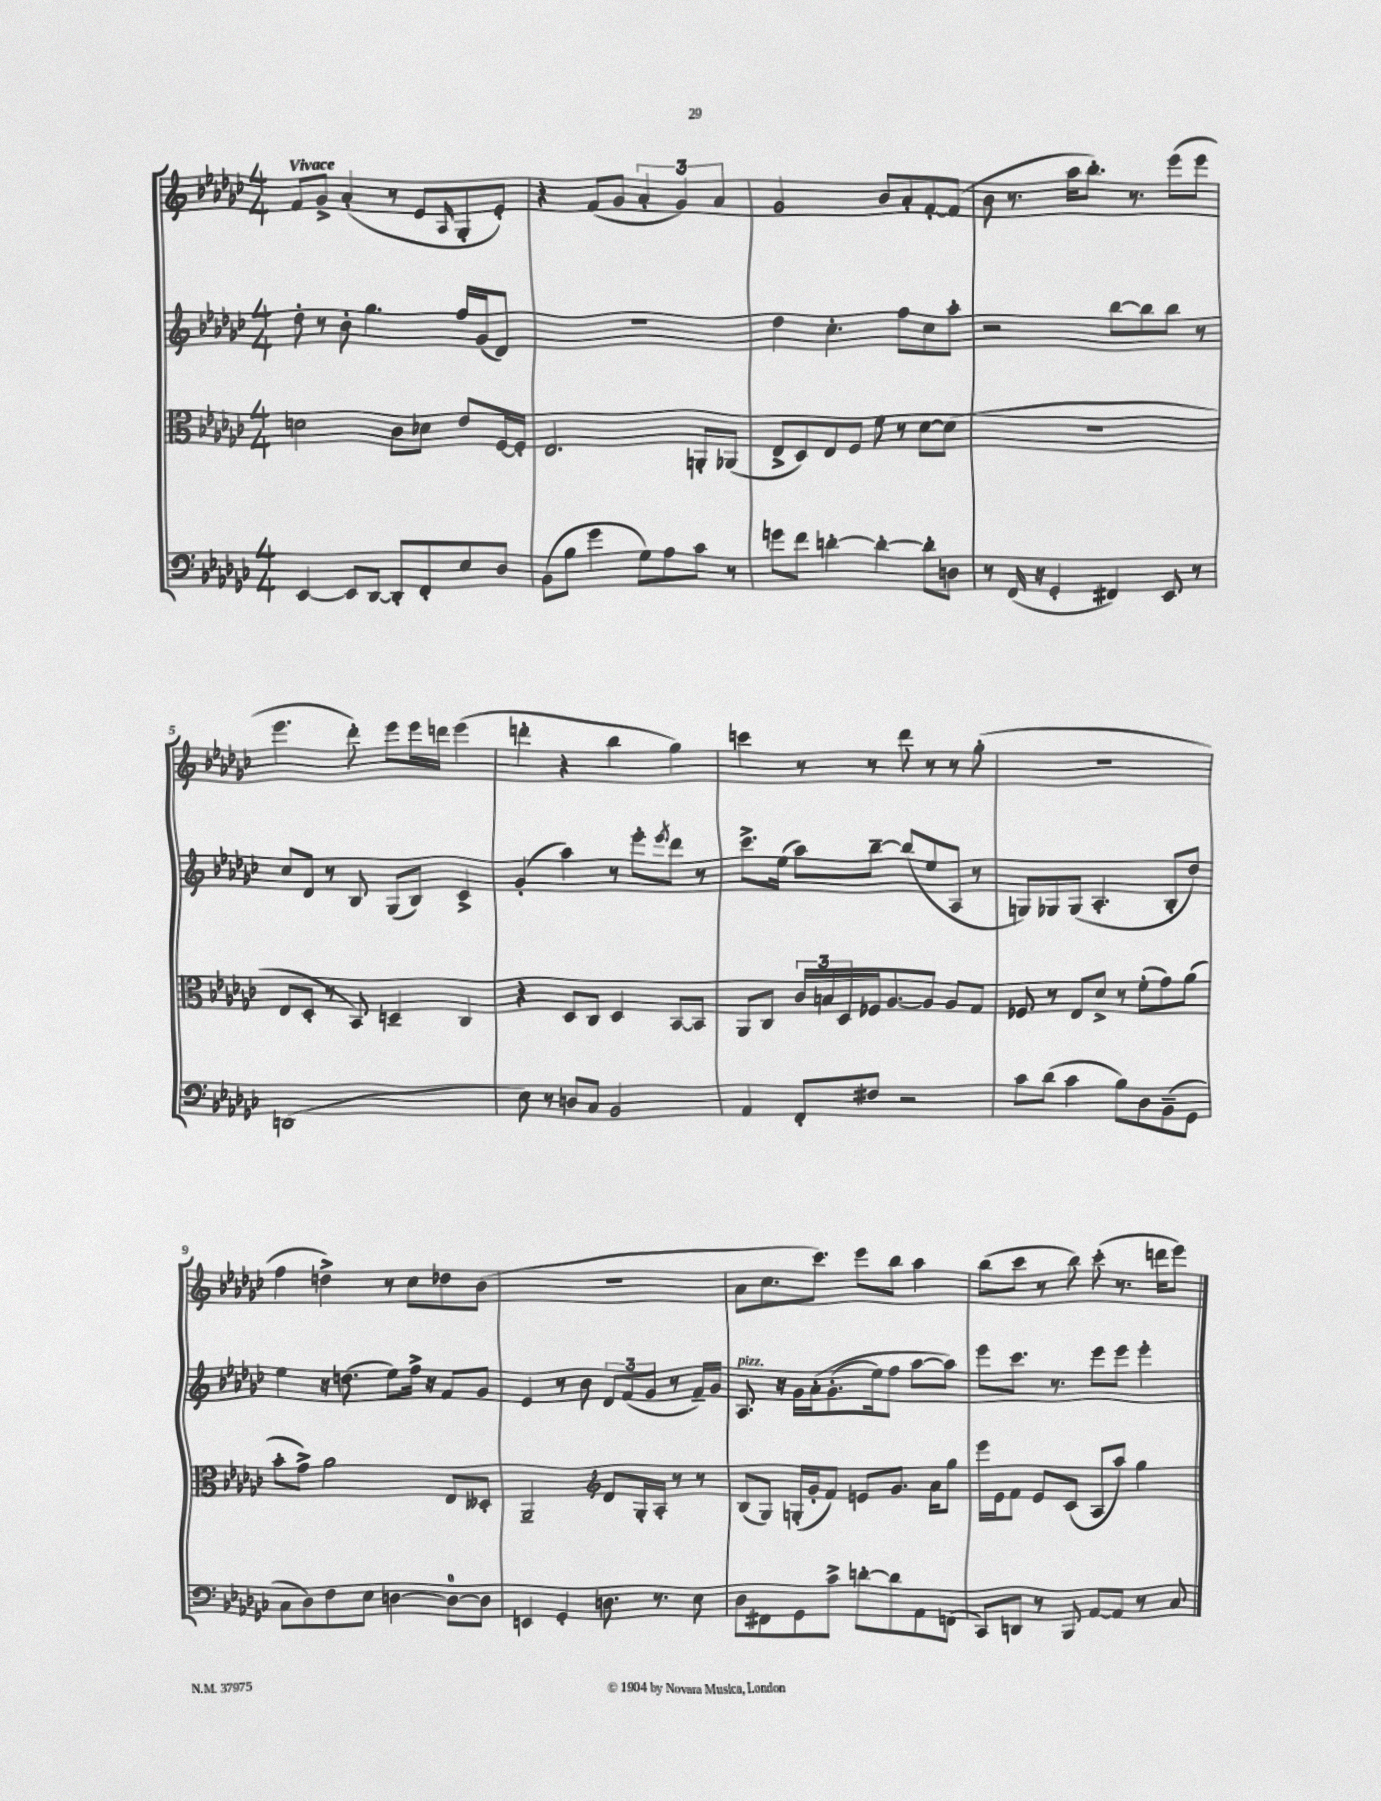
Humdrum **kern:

**kern	**kern	**kern	**kern
*staff4	*staff3	*staff2	*staff1
*clefF4	*clefC3	*clefG2	*clefG2
*k[b-e-a-d-g-c-]	*k[b-e-a-d-g-c-]	*k[b-e-a-d-g-c-]	*k[b-e-a-d-g-c-]
*M4/4	*M4/4	*M4/4	*M4/4
[4EE-	2d	8dd-'	8f
.	.	8r	8g-^
8EE-]	.	8b-'	(4a-'
[8DD-	.	4.gg-	.
8DD-']	8c-	.	8r
8FF'	8d-	.	8e-
.	.	.	16qqA-
8E-	8e-	16ff	8G-'
.	.	(16g-	.
8D-	[16F	8d-)	8e-')
.	16F']	.	.
=	=	=	=
(8BB-	2.E-	1r	4r
8B-	.	.	.
4g-	.	.	(8f
.	.	.	8g-
8G-)	.	.	6a-'
8A-	.	.	.
.	.	.	6g-)
8c-	8AA'	.	.
.	.	.	6a-
8r	(8AA-	.	.
=	=	=	=
8g	8E-^	4dd-	2g-
8f	8D-)	.	.
[4d'	8E-	4.cc-'	.
.	8F	.	.
4d'_	8f	.	8b-
.	8r	8ff	8a-'
8d']	[8d-	8cc-	[8f'
8D	(8d-]	8aa-'	(8f]
=	=	=	=
8r	1r	2r	8b-
(16FF	.	.	8.r
16r	.	.	.
4GG-'	.	.	.
.	.	.	16aa-
.	.	.	8.bb-')
4FF#)	.	[8bb-	.
.	.	.	8.r
.	.	8bb-]	.
8EE-	.	8bb-	(8eee-
8r	.	8r	8eee-
=	=	=	=
(1DD	8E-	8cc-	4.eee-
.	8D-'	8d-	.
.	8r	8r	.
.	8BB-)	8B-	8ddd-')
.	4D~	(8G-	8eee-
.	.	8B-)	16eee-
.	.	.	16ddd
.	4C-	4c-^	(4eee-
=	=	=	=
8E-)	4r	(4g-'	4ddd'
8r	.	.	.
8D	8D-	4aa-)	4r
8C-	8C-	.	.
2BB-	4D-	8r	4bb-
.	.	8eee-'	.
.	.	8qeee-	.
.	[8BB-	8ddd-	4gg-)
.	8BB-]	8r	.
=	=	=	=
4AA-	8AA-	8.ccc-^	4ccc
.	8C-	.	.
.	.	(16ee-	.
8FF'	24c-	8aa-)	8r
.	24B	.	.
.	24D-	.	.
8F#	16F-	[8bb-~	8r
.	[8.A-	.	.
2r	.	(8bb-]	8ddd-
.	8A-]	8ee-	8r
.	8A-	8A-	8r
.	8G-	8r	(8gg-'
=	=	=	=
8c-	8F-	8G)	1r
(8d-	8r	8G-	.
4c-	8E-	(8G-	.
.	8d-^	4.A-'	.
8B-)	8r	.	.
8D-	(8f'	.	.
(8BB-~	8g-)	8B-'	.
8GG-	(8a-	8dd-)	.
=	=	=	=
8C-	8b-'	4ee-	4ff
8D-)	8g-^)	.	.
8F	2a-	16r	4dd^)
.	.	(8.dd	.
8E-	.	.	.
[4D	.	8ee-)	8r
.	.	16ff^	8cc-
.	.	16r	.
8D_	8E-	8f	8dd-
8D]	8D--'	8g-	(8b-
=	=	=	=
4EE	2AA-~	4e-	1r
4GG-'	.	8r	.
.	.	8b-	.
*	*clefG2	*	*
8.D	8d-	12d-	.
.	.	(12f	.
.	16G-'	.	.
.	.	12g-	.
8.r	16A-'	.	.
.	8r	8r	.
8E-	8r	16f~)	.
.	.	16g-	.
=	=	=	=
8D-	(8B-	8.A-	8a-
8FF#	8G-)	.	8.cc-
.	.	16r	.
8GG-	(16G'	16g-	.
.	16g-'	&(16a-'	8.ccc-)
8c-^	8f)	(8.g-'	.
[8d'	8e	.	8eee-
.	.	16ee-)	.
8d]	8.g-	8ff	8bb-
8AA-	.	[8aa-	4aa-
.	16a-	.	.
(8FF	8gg-	8aa-]&)	.
=	=	=	=
8CC-)	16eee-	8eee-	(8bb-
.	16e-	.	.
8DD	8f	8.ccc-	8ccc-
8r	8e-	.	8r
.	.	8.r	.
8BBB-	(8c-	.	8bb-)
[8AA-	8A-	8eee-	(8ccc-'
8AA-]	8aa-)	8eee-	8.r
8r	4gg-	4eee-'	.
.	.	.	16ddd
8C-	.	.	8eee-)
==	==	==	==
*-	*-	*-	*-
